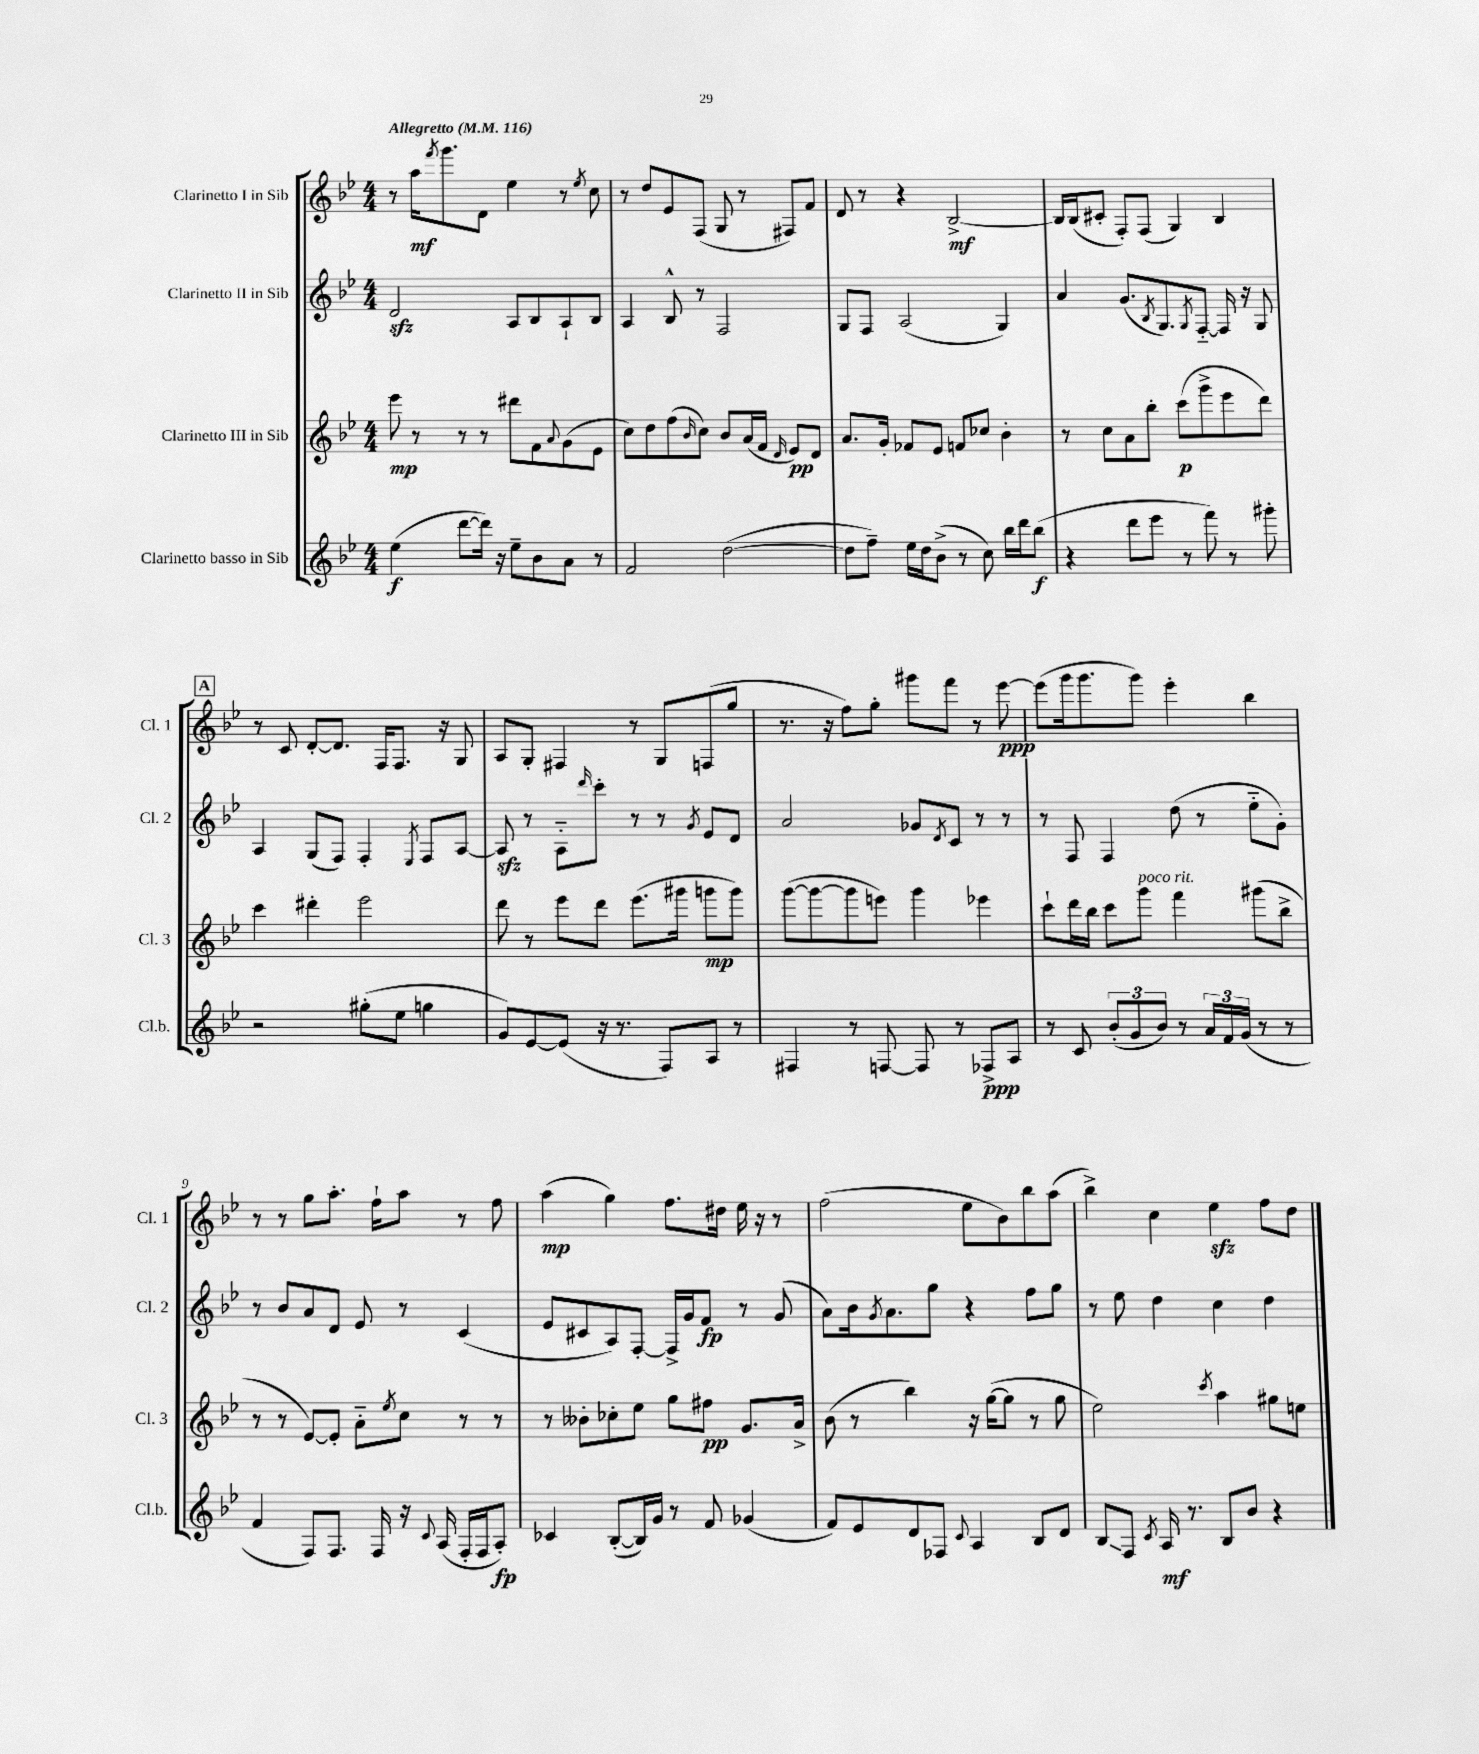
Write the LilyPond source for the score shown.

<<
\new StaffGroup <<
\new Staff = "s0" \with { instrumentName = "Clarinetto I in Sib" shortInstrumentName = "Cl. 1" } {
    \clef treble \key bes \major \numericTimeSignature \time 4/4 \tempo "Allegretto" 4 = 116
    r8 a''16\mf \acciaccatura { f'''8 } g'''8. d'8 ees''4 r8 \acciaccatura { ees''8 } c''8 |
    r8 d''8 ees'8 f8( g8 r8 fis8) f'8 |
    d'8 r8 r4 bes2~->\mf |
    bes16 bes16( cis'8-. f8-.) f8( g4) bes4 |
    \mark \markup { \box "A" } r8 c'8 d'8~-. d'8. f16 f8. r16 g8 |
    a8 g8-. fis4 r8 g8 f8( g''8 |
    r8. r16 f''8) g''8-. gis'''8 f'''8 r8 ees'''8~\ppp |
    ees'''8( g'''16 g'''8. g'''8) ees'''4-. bes''4 |
    r8 r8 g''8 a''8.-. f''16-! a''8 r8 f''8 |
    a''4\mp( g''4) f''8. dis''16 ees''16 r16 r8 |
    f''2( ees''8 bes'8) bes''8 a''8( |
    bes''4->) c''4 ees''4\sfz f''8 d''8 \bar "|." |
}
\new Staff = "s1" \with { instrumentName = "Clarinetto II in Sib" shortInstrumentName = "Cl. 2" } {
    \clef treble \key bes \major \numericTimeSignature \time 4/4
    d'2\sfz a8 bes8 a8-! bes8 |
    a4 bes8-^ r8 f2 |
    g8 f8 a2( g4) |
    a'4 g'8.( \acciaccatura { bes8 } g8.) \acciaccatura { g8 } f8~-_ f16 r16 g8 |
    \mark \markup { \box "A" } a4 g8( f8) f4-. \acciaccatura { ees8 } f8 a8~ |
    a8\sfz r8 a8-_ \grace { d'''16 } c'''8-. r8 r8 \acciaccatura { g'8 } ees'8 d'8 |
    a'2 ges'8 \acciaccatura { d'8 } c'8 r8 r8 |
    r8 f8 f4 d''8( r8 ees''8-_ g'8-.) |
    r8 bes'8 a'8 d'8 ees'8 r8 c'4( |
    ees'8 cis'8 a8) f8~-. f16-> g'16 f'8\fp r8 g'8( |
    a'8) bes'16 \acciaccatura { g'8 } a'8. g''8 r4 f''8 g''8 |
    r8 ees''8 d''4 c''4 d''4 \bar "|." |
}
\new Staff = "s2" \with { instrumentName = "Clarinetto III in Sib" shortInstrumentName = "Cl. 3" } {
    \clef treble \key bes \major \numericTimeSignature \time 4/4
    ees'''8\mp r8 r8 r8 dis'''8 f'8 \appoggiatura { a'8 } g'8( ees'8 |
    c''8) d''8 f''8( \grace { bes'16 } c''8) bes'8 a'16( f'16 \grace { d'16 } ees'8\pp) d'8 |
    a'8. g'16-. fes'8 ees'8 f'8 ces''8 bes'4-. |
    r8 c''8 a'8 bes''8-. c'''8\p( g'''8-> ees'''8 d'''8) |
    \mark \markup { \box "A" } c'''4 dis'''4-. ees'''2 |
    d'''8 r8 ees'''8 d'''8 ees'''8.( gis'''16 g'''8\mp g'''8) |
    g'''8~( g'''8~ g'''8 e'''8) g'''4 ees'''4 |
    c'''8-! d'''16 bes''16 c'''8 g'''8^\markup { \italic "poco rit." } f'''4 gis'''8( bes''8-> |
    r8 r8 ees'8~) ees'8-. a'8-_ \acciaccatura { ees''8 } c''8 r8 r8 |
    r8 beses'8-. ces''8-. ees''8 g''8 fis''8\pp g'8. a'16-> |
    bes'8( r8 bes''4) r16 g''16~( g''8 r8 g''8 |
    ees''2) \acciaccatura { c'''8 } a''4 gis''8 e''8 \bar "|." |
}
\new Staff = "s3" \with { instrumentName = "Clarinetto basso in Sib" shortInstrumentName = "Cl.b." } {
    \clef treble \key bes \major \numericTimeSignature \time 4/4
    ees''4\f( d'''8~ d'''16) r16 ees''8-- bes'8 a'8 r8 |
    f'2 d''2~( |
    d''8 f''8--) ees''16 d''16 bes'8->( r8 c''8) bes''16 d'''16 bes''8\f( |
    r4 d'''8 ees'''8 r8 f'''8) r8 gis'''8-. |
    \mark \markup { \box "A" } r2 gis''8-.( ees''8 g''4 |
    g'8) ees'8~ ees'8( r16 r8. f8) a8 r8 |
    fis4 r8 f8~ f8 r8 fes8->\ppp a8 |
    r8 c'8 \tuplet 3/2 { bes'8-.( g'8 bes'8) } r8 \tuplet 3/2 { a'16 f'16 g'16( } r8 r8 |
    f'4 f8) f8. f16 r16 \appoggiatura { c'8 } a16( f16-. f16 a8-.\fp) |
    ces'4 bes8~-.( bes16) g'16 r8 f'8 ges'4( |
    f'8) ees'8 d'8 fes8 \appoggiatura { c'8 } a4 bes8 d'8 |
    bes8\glissando f8 \acciaccatura { c'8 } a16\mf r8. bes8 bes'8 r4 \bar "|." |
}
>>
>>
